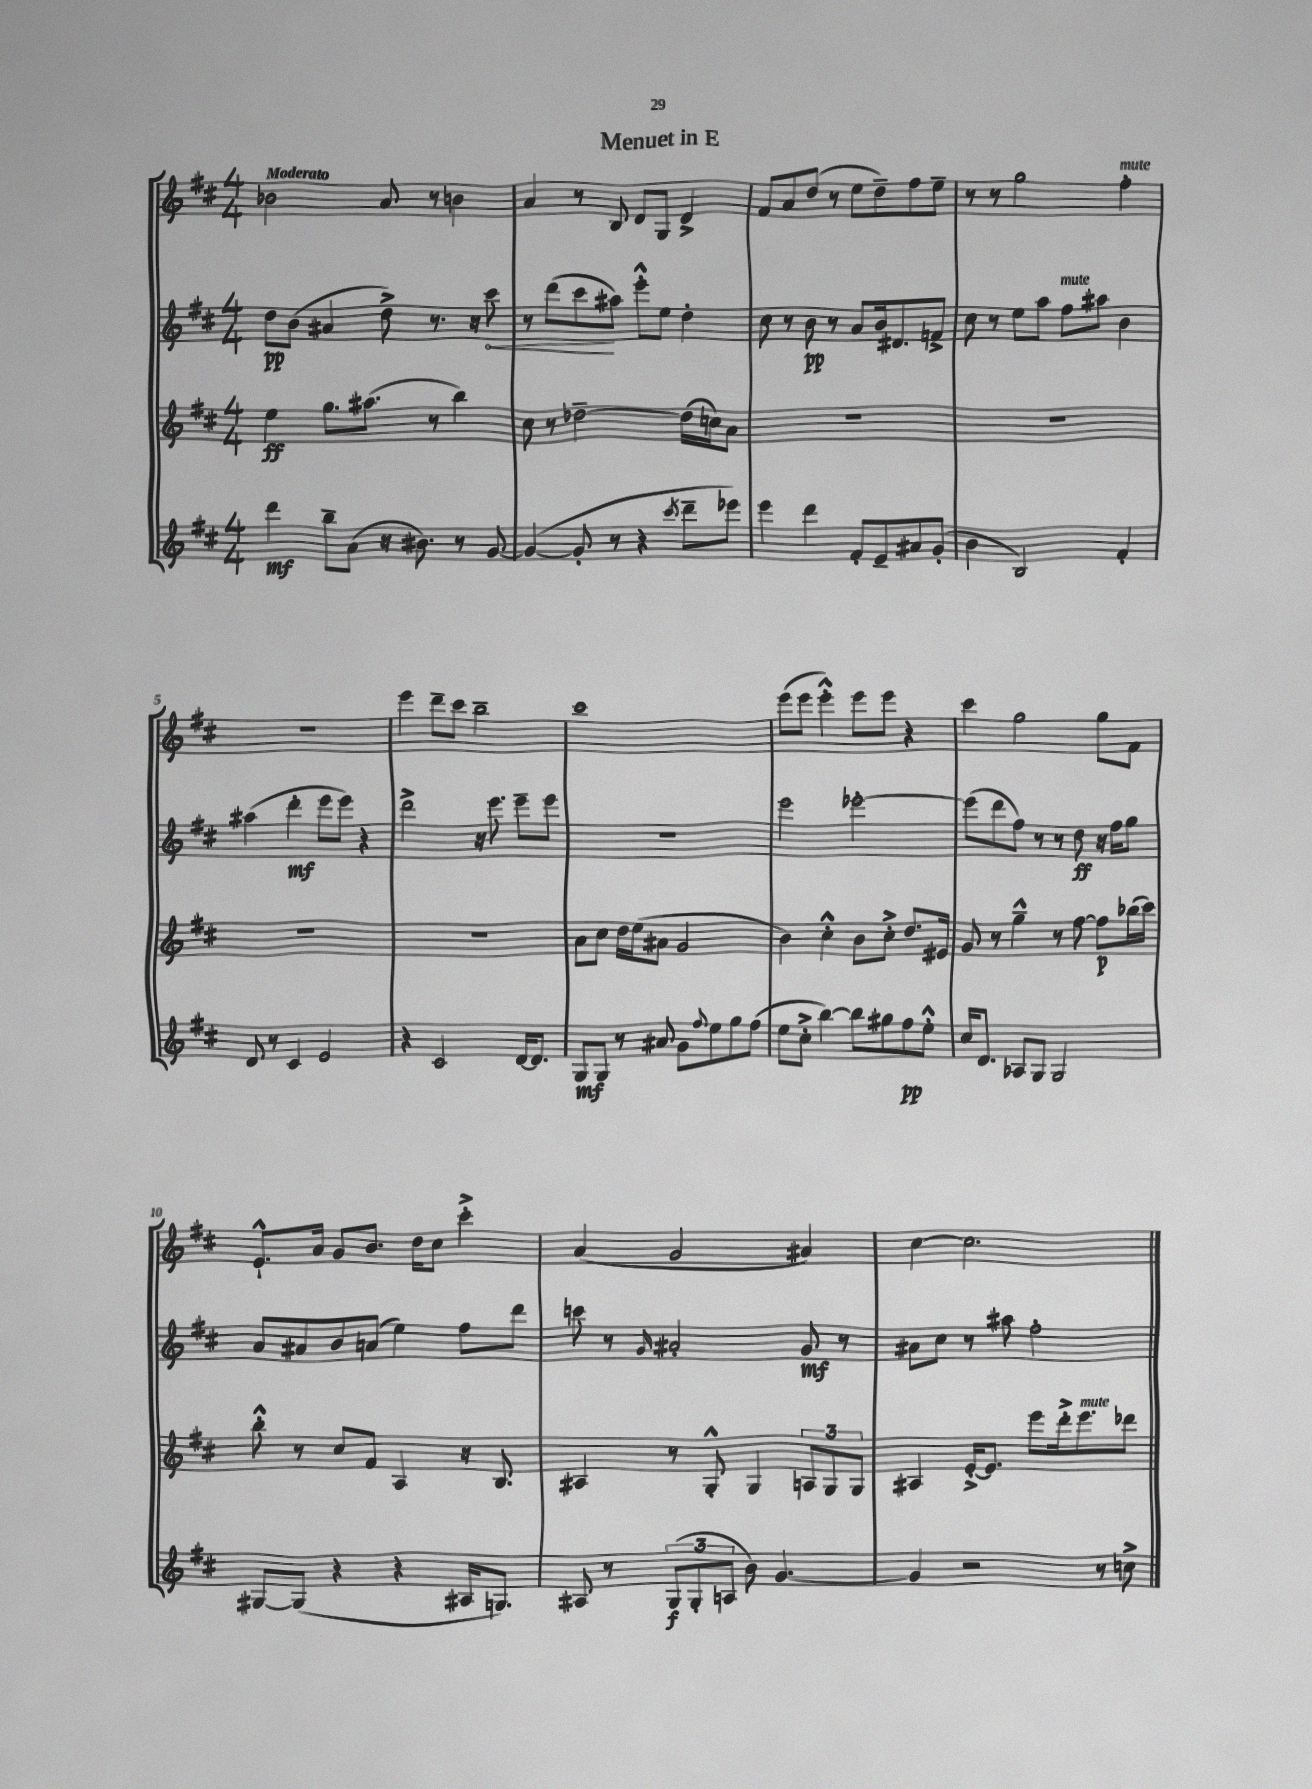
\header { title = "Menuet in E" }
<<
\new StaffGroup <<
\new Staff = "s0" {
    \clef treble \key d \major \numericTimeSignature \time 4/4 \tempo "Moderato"
    bes'2 a'8 r8 b'4 |
    a'4 r8 b8 d'8 g8 d'4-> |
    fis'8 a'8 d''8( r8 e''8 d''8--) fis''8 e''8-- |
    r8 r8 g''2 fis''4-.^\markup { \italic "mute" } |
    R1 |
    e'''4 d'''8-- cis'''8 b''2-- |
    cis'''1 |
    e'''8( e'''8 e'''4-.-^) e'''8 e'''8 r4 |
    cis'''4 g''2 g''8 fis'8 |
    e'8.-!-^ a'16 g'8 b'8. d''16 cis''8 cis'''4-.-> |
    a'4( g'2 ais'4) |
    cis''4~ cis''2. \bar "|." |
}
\new Staff = "s1" {
    \clef treble \key d \major \numericTimeSignature \time 4/4
    d''8\pp b'8( ais'4 d''8->) r8. r16 \once \override Hairpin.circled-tip = ##t cis'''8\< |
    r8 d'''8( cis'''8\! ais''8) e'''8-.-^ e''8 d''4-. |
    cis''8 r8 b'8\pp r8 a'8 b'16 dis'8. f'8-> |
    cis''8 r8 e''8 a''8 fis''8^\markup { \italic "mute" } ais''8 b'4 |
    ais''4( d'''4-.\mf e'''8 e'''8) r4 |
    d'''2-> r16 e'''8. e'''8-- e'''8 |
    R1 |
    e'''2 ees'''2~-. |
    ees'''8( d'''8 fis''8) r8 r8 d''8\ff r16 fis''16 g''8 |
    a'8 ais'8 b'8 a'8( e''4) fis''8 d'''8 |
    c'''8 r8 \grace { g'16 } ais'2-. g'8\mf r8 |
    ais'8 cis''8 r8 ais''8 fis''2-. \bar "|." |
}
\new Staff = "s2" {
    \clef treble \key d \major \numericTimeSignature \time 4/4
    e''4\ff g''8. ais''8.( r8 b''4) |
    cis''8 r8 des''2~-- des''16( c''16) a'8 |
    R1 |
    R1 |
    R1 |
    R1 |
    a'8 cis''8 d''16 e''16( ais'8 g'2 |
    b'4) cis''4-.-^ b'8 cis''8-.-> d''8. eis'16 |
    g'8 r8 g''4---^ r8 fis''8~ fis''8\p bes''16( cis'''16) |
    b''8-.-^ r8 cis''8 fis'8 a4 r16 b8. |
    ais4 r8 g8-.-^ g4 \tuplet 3/2 { a8 g8 g8 } |
    ais4 e'16~-.-> e'8. e'''8 d'''16-.-> e'''8.^\markup { \italic "mute" } des'''8 \bar "|." |
}
\new Staff = "s3" {
    \clef treble \key d \major \numericTimeSignature \time 4/4
    d'''4\mf b''8-- a'8( r16 bis'8.) r8 g'8~ |
    g'4~( g'8-. r8 r4 \acciaccatura { cis'''8 } d'''8-- ees'''8) |
    e'''4 d'''4 fis'8-. e'8-- ais'8 g'8-.( |
    b'4 b2) fis'4-. |
    d'8 r8 cis'4 e'2 |
    r4 cis'2 d'16~ d'8. |
    g8\mf g8 r8 ais'8 g'8 \appoggiatura { fis''8 } e''8 g''8 fis''8( |
    e''8 cis''8-.-> b''4~) b''8 gis''8 fis''8\pp e''8-.-^ |
    cis''16 d'8. aes8 g8 g2 |
    gis8~ gis8( r4 r4 ais16 g8.) |
    ais8 r8 \tuplet 3/2 { g8\f( g8-. a8 } b'8) g'4.~ |
    g'4 r2 r8 c''8-> \bar "|." |
}
>>
>>
